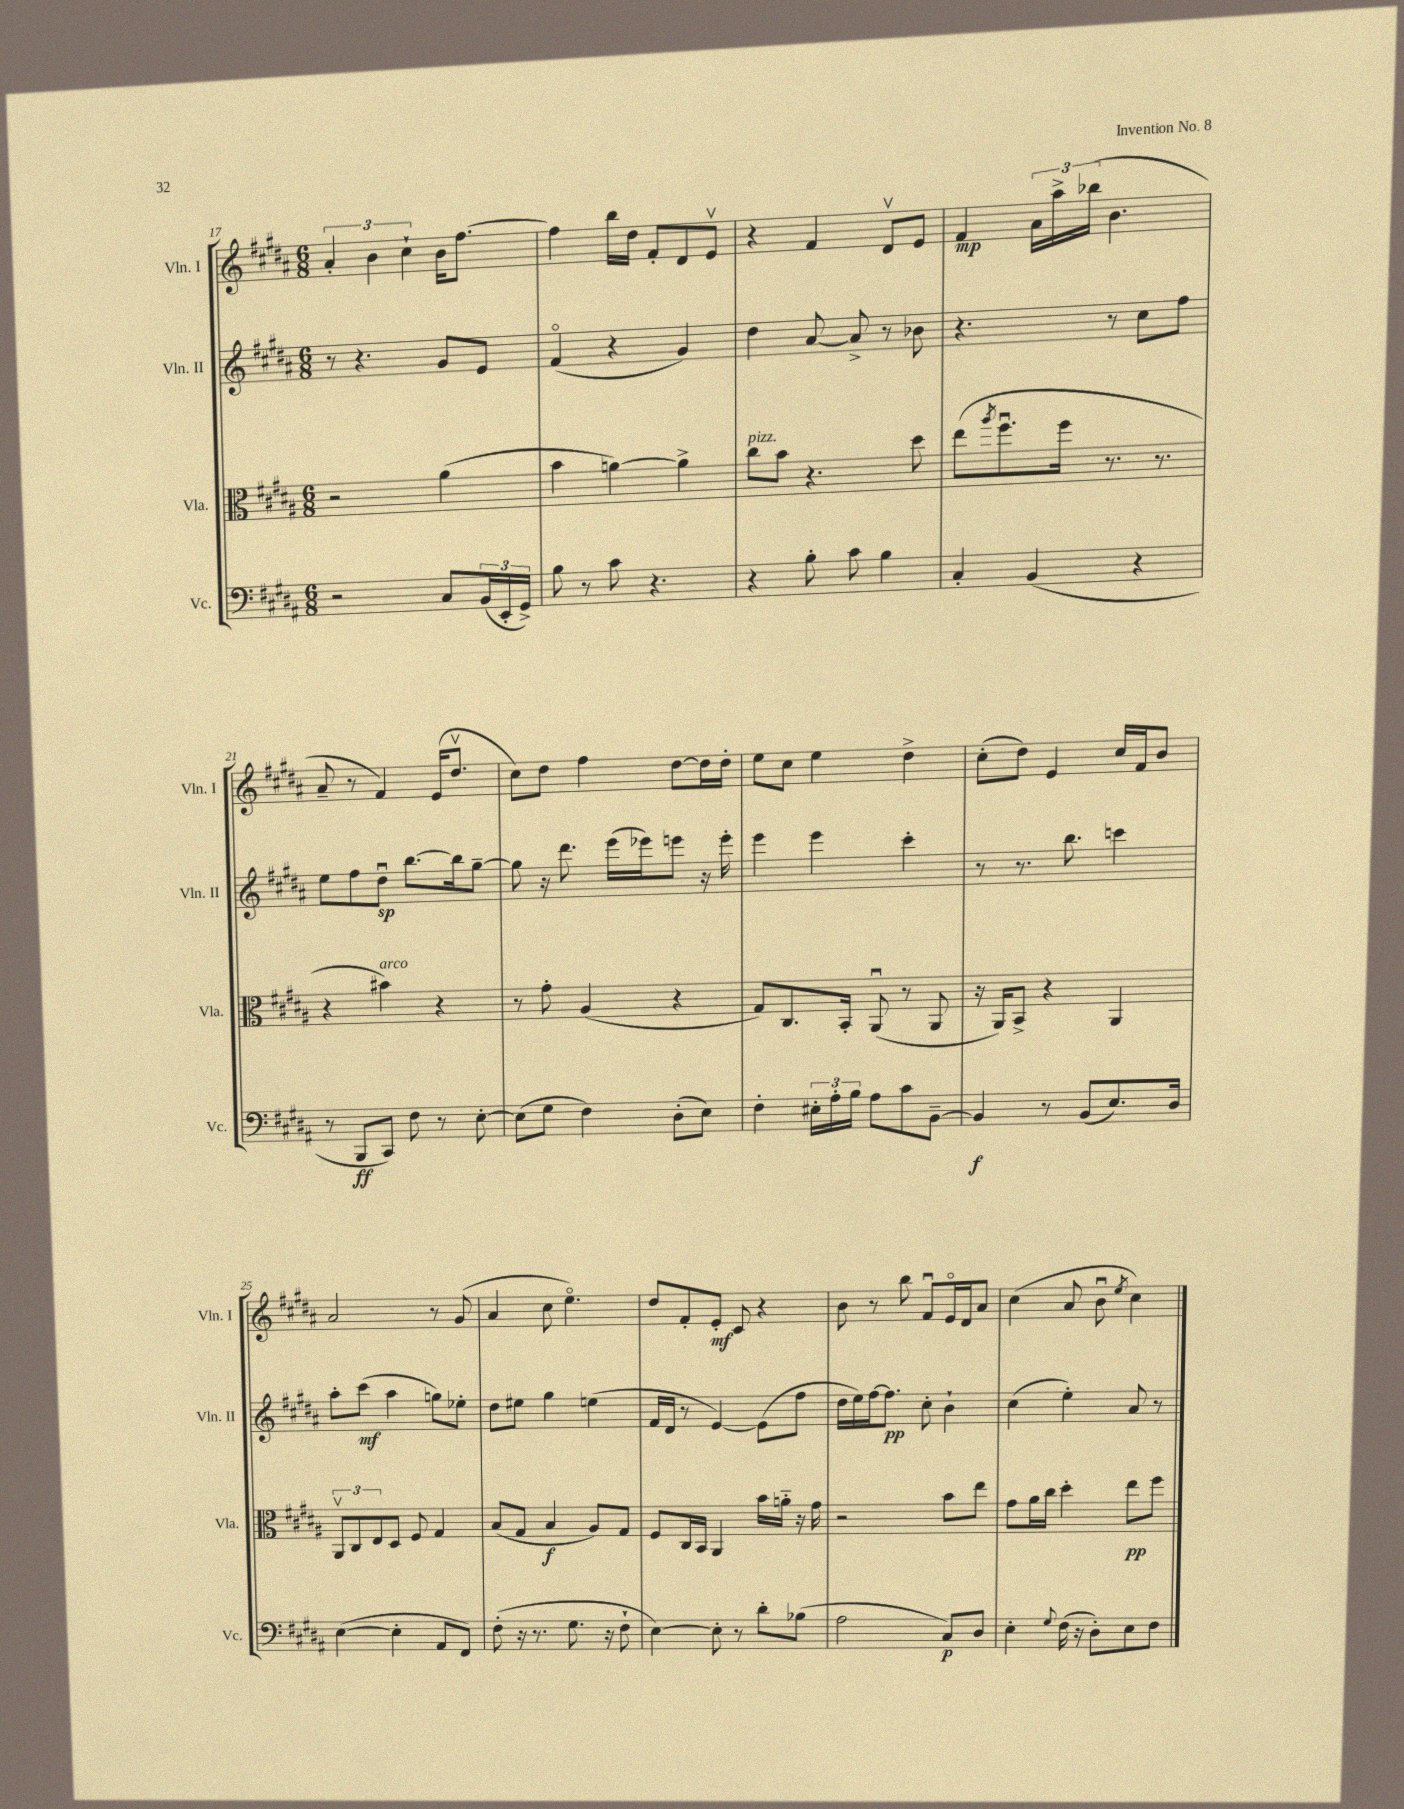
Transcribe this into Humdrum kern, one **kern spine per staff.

**kern	**kern	**kern	**kern
*staff4	*staff3	*staff2	*staff1
*clefF4	*clefC3	*clefG2	*clefG2
*k[f#c#g#d#a#]	*k[f#c#g#d#a#]	*k[f#c#g#d#a#]	*k[f#c#g#d#a#]
*M6/8	*M6/8	*M6/8	*M6/8
2r	2r	8r	6a#'/
.	.	4.r	.
.	.	.	6b\
.	.	.	6cc#`\
8C#/L	(4a#\	8g#/L	16b\LK
.	.	.	[8.ff#\J
(24BB/L	.	8e/J	.
24EE'/	.	.	.
24GG#^/JJ)	.	.	.
=	=	=	=
8B\	4b\	(4f#o/	4ff#\]
8r	.	.	.
8c#\	[4a\)	4r	16bb\LL
.	.	.	16dd#\JJ
4.r	.	.	8f#'/L
.	4a^\]	4g#/)	8d#/
.	.	.	8ev/J
=	=	=	=
4r	8cc#\L	4dd#\	4r
.	8b\J	.	.
8B'\	4.r	[8a#/	4f#/
8c#\	.	8a#^/]	.
4B\	.	8r	8d#v/L
.	8dd#\	8b-\	8e/J
=	=	=	=
4C#'/	(8ee\L	4.r	4f#/
.	8qaa#/	.	.
.	8.ff#u\	.	.
(4BB/	.	.	24a#\LL
.	.	.	24aa#^\
.	16ff#\Jk	.	.
.	.	.	(24bb-\JJ
.	8.r	8r	4.b\
4r	.	8cc#\L	.
.	8.r	.	.
.	.	8ff#\J	.
=	=	=	=
8r	4r	8ee\L	8a#~/
8BBB/L	.	8ff#\	8r
8CC#/J)	4b#\)	8dd#u\J	4f#/)
8F#\	.	[8.bb\L	.
8r	4r	.	(16e/LK
.	.	16bb\]k	8.dd#v/J
[8E'\	.	[8gg#~\J	.
=	=	=	=
(8E\]L	8r	8gg#\]	8cc#\L)
8G#\J	8g#'\	16r	8dd#\J
.	.	8.ddd#\	.
4F#\)	(4A#/	.	4ff#\
.	.	(16eee\LL	.
.	.	16eee-\J)	.
(8D#'\L	4r	8eee\J	[8dd#\L
8E\J)	.	16r	16dd#\]L
.	.	16eee'\	16dd#'\JJ
=	=	=	=
4F#'\	8G#/L)	4eee\	8ee\L
.	8.C#/	.	8cc#\J
24E#'\LL	.	4eee\	4ee\
24A#'\	.	.	.
.	16BB'/Jk	.	.
24B\JJ	.	.	.
8A#\L	(8AA#u/	.	.
8c#\	8r	4ccc#'\	4dd#^\
[8BB~\J	8AA#/	.	.
=	=	=	=
4BB/]	16r	8r	(8cc#'\L
.	16AA#/LK)	.	.
.	8BB^/J	8.r	8dd#\J)
8r	4r	.	4e/
.	.	8.bb\	.
(8BB/L	.	.	.
8.E/)	4AA#/	4ccc\	16cc#/LL
.	.	.	16f#/J
.	.	.	8b/J
16D#/Jk	.	.	.
=	=	=	=
([4E\	12AA#v/L	8aa#'\L	2a#/
.	12C#/	.	.
.	.	(8ccc#\J	.
.	12E/	.	.
4E'\]	8D#/J	4aa#\	.
.	8F#/	.	.
8AA#/L	4G#/	8gg\L)	8r
8FF#/J)	.	8ee-'\J	(8g#/
=	=	=	=
(8F#'\	(8B/L	8dd#\L	4a#/
16r	8G#/J	8ee#\J	.
8.r	.	.	.
.	4B/	4gg#\	8cc#\
8.G#\	.	.	4.eeo\)
.	8A#/L)	(4ee\	.
16r	.	.	.
8F#`\	8G#/J	.	.
=	=	=	=
[4E\)	8F#/L	16f#/LL	8dd#/L
.	.	16d#/JJ	.
.	16C#/L	8r	8f#'/
.	16BB/JJ	.	.
8E'\]	4AA#/	[4e/)	8e'/J
8r	.	.	8c#/
8d#'\L	16b\LL	(8e\]L	4r
.	16a'~\JJ	.	.
(8B-\J	16r	8ff#\J	.
.	16g#\	.	.
=	=	=	=
2A#\	2r	16dd#\LL	8b\
.	.	16ee\)	.
.	.	[16ff#\J	8r
.	.	8.ff#\]J	.
.	.	.	8bb\
.	.	8cc#'\	8f#u/L
8C#/L)	8b\L	4b`\	16eo/L
.	.	.	16d#/J
8D#/J	8ee\J	.	8a#/J
=	=	=	=
4E'\	8g#\L	(4cc#\	(4cc#\
.	16a#\L	.	.
.	16cc#\JJ	.	.
8qqG#/	.	.	.
(16F#\	4dd#'\	4ee'\)	8a#/
16r	.	.	.
8D#'\L)	.	.	8bu\
.	.	.	8qee/
8E\	8ee\L	8a#/	4cc#\)
8F#\J	8ff#\J	8r	.
==	==	==	==
*-	*-	*-	*-
